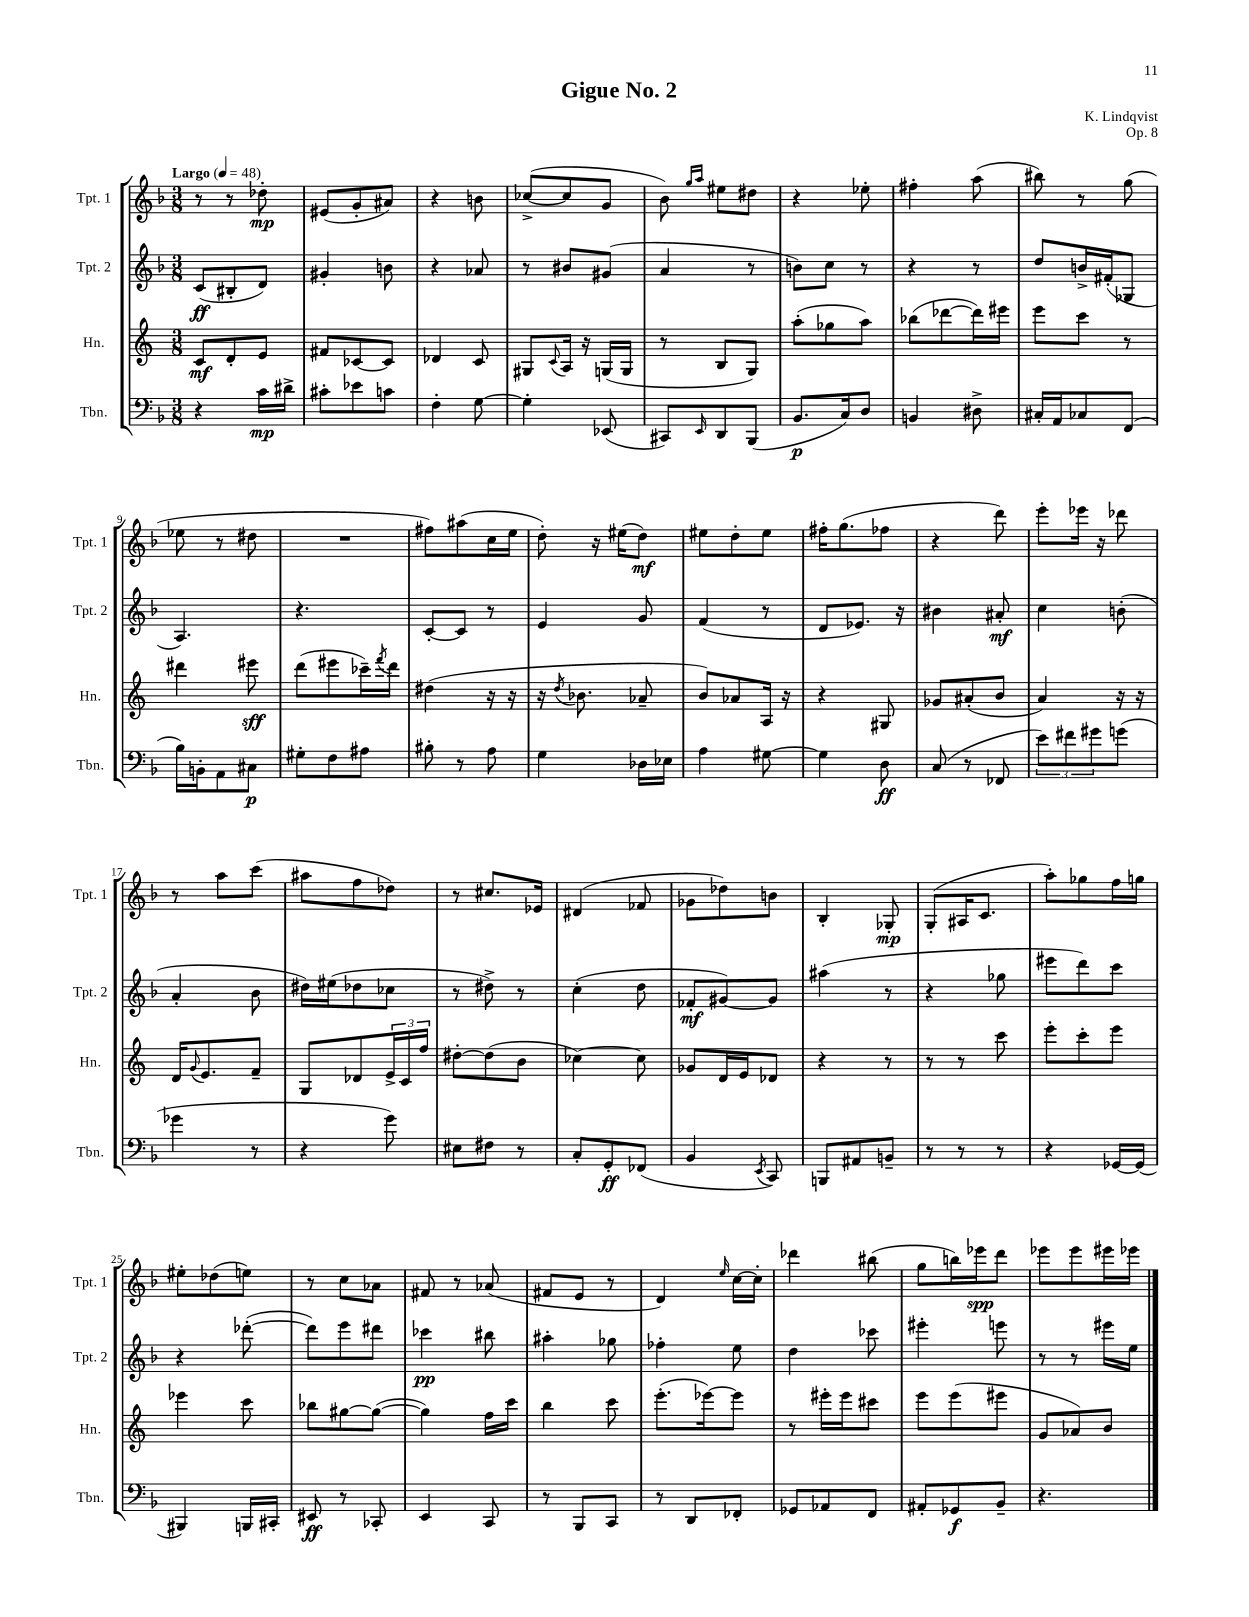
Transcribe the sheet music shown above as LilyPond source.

\header { title = "Gigue No. 2" composer = "K. Lindqvist" opus = "Op. 8" }
<<
\new StaffGroup <<
\new Staff = "s0" \with { instrumentName = "Tpt. 1" shortInstrumentName = "Tpt. 1" } {
    \clef treble \key f \major \numericTimeSignature \time 3/8 \tempo "Largo" 4 = 48
    r8 r8 des''8-.\mp |
    eis'8( g'8-. ais'8) |
    r4 b'8 |
    ces''8~->( ces''8 g'8 |
    bes'8) \grace { g''16 a''16 } eis''8 dis''8 |
    r4 ees''8-. |
    fis''4-. a''8( |
    bis''8) r8 g''8( |
    ees''8 r8 dis''8 |
    R4. |
    fis''8) ais''8( c''16 e''16 |
    d''8-.) r16 eis''16( d''8\mf) |
    eis''8 d''8-. eis''8 |
    fis''16-. g''8.( fes''8 |
    r4 d'''8) |
    e'''8-. ees'''16 r16 des'''8 |
    r8 a''8 c'''8( |
    ais''8 f''8 des''8) |
    r8 cis''8. ees'16 |
    dis'4( fes'8 |
    ges'8 des''8) b'8 |
    bes4-. ges8-.\mp |
    g8-.( ais16 c'8. |
    a''8-.) ges''8 f''16 g''16 |
    eis''8-. des''8( e''8) |
    r8 c''8 aes'8 |
    fis'8 r8 aes'8( |
    fis'8 e'8 r8 |
    d'4) \grace { e''16 } c''16~ c''16-. |
    des'''4 bis''8( |
    g''8 b''16) ees'''16\spp d'''8 |
    ees'''8 ees'''8 eis'''16 ees'''16 \bar "|." |
}
\new Staff = "s1" \with { instrumentName = "Tpt. 2" shortInstrumentName = "Tpt. 2" } {
    \clef treble \key f \major \numericTimeSignature \time 3/8
    c'8\ff( bis8-. d'8) |
    gis'4-. b'8 |
    r4 aes'8 |
    r8 bis'8 gis'8( |
    a'4 r8 |
    b'8) c''8 r8 |
    r4 r8 |
    d''8 b'16-> fis'16-.( ges8 |
    a4.) |
    r4. |
    c'8~-. c'8 r8 |
    e'4 g'8 |
    f'4( r8 |
    d'8 ees'8.) r16 |
    bis'4 ais'8-.\mf |
    c''4 b'8-.( |
    a'4-. bes'8 |
    dis''16) eis''16( des''8 ces''8 |
    r8 dis''8->) r8 |
    c''4-.( d''8 |
    fes'8-.\mf gis'8~) gis'8 |
    ais''4( r8 |
    r4 ges''8 |
    eis'''8 d'''8) c'''8 |
    r4 des'''8~-.( |
    des'''8) e'''8 dis'''8 |
    ces'''4\pp bis''8 |
    ais''4-. ges''8 |
    fes''4-. e''8 |
    d''4 ces'''8 |
    eis'''4-. e'''8 |
    r8 r8 eis'''16 e''16 \bar "|." |
}
\new Staff = "s2" \with { instrumentName = "Hn." shortInstrumentName = "Hn." } {
    \clef treble \key c \major \numericTimeSignature \time 3/8
    c'8\mf d'8-. e'8 |
    fis'8 ces'8~ ces'8 |
    des'4 c'8 |
    gis8 \appoggiatura { c'8 } a16 r16 g16( g16 |
    r8 b8 g8) |
    a''8-.( ges''8 a''8) |
    bes''8( des'''8~ des'''16) eis'''16 |
    e'''8 c'''8 r8 |
    dis'''4 eis'''8\sff |
    d'''8( eis'''8 ces'''16--) \acciaccatura { f'''8 } d'''16 |
    dis''4( r16 r16 |
    r16 \acciaccatura { d''8 } bes'8. aes'8-- |
    b'8) aes'8 a16 r16 |
    r4 gis8 |
    ges'8 ais'8-.( b'8 |
    a'4) r16 r16 |
    d'16 \appoggiatura { g'8 } e'8. f'8-- |
    g8 des'8 \tuplet 3/2 { e'16-> c'16 f''16 } |
    dis''8~-. dis''8( b'8 |
    ces''4~) ces''8 |
    ges'8 d'16 e'16 des'8 |
    r4 r8 |
    r8 r8 c'''8 |
    e'''8-. c'''8-. e'''8 |
    ees'''4 c'''8 |
    bes''8 gis''8~ gis''8~( |
    gis''4) f''16 c'''16 |
    b''4 c'''8 |
    e'''8.-.( ees'''16~) ees'''8 |
    r8 eis'''16-. eis'''16 cis'''8 |
    e'''8 e'''8( eis'''8 |
    g'8 aes'8) b'8 \bar "|." |
}
\new Staff = "s3" \with { instrumentName = "Tbn." shortInstrumentName = "Tbn." } {
    \clef bass \key f \major \numericTimeSignature \time 3/8
    r4 c'16\mp dis'16-> |
    cis'8-. ees'8 c'8 |
    f4-. g8~ |
    g4-. ees,8( |
    cis,8) \grace { e,16 } d,8 bes,,8( |
    bes,8.\p c16) d8 |
    b,4 dis8-> |
    cis16-. a,16 ces8 f,8( |
    bes16) b,16-. a,8 cis8\p |
    gis8-. f8 ais8 |
    bis8-. r8 a8 |
    g4 des16 ees16 |
    a4 gis8~ |
    gis4 d8\ff |
    c8( r8 fes,8 |
    \tuplet 3/2 { e'8) fis'8 gis'8 } g'8( |
    ges'4 r8 |
    r4 g'8) |
    eis8 fis8 r8 |
    c8-. g,8-.\ff fes,8( |
    bes,4 \acciaccatura { e,8 } c,8) |
    b,,8 ais,8 b,8-- |
    r8 r8 r8 |
    r4 ges,16~ ges,16( |
    bis,,4) b,,16 cis,16-. |
    eis,8\ff r8 ces,8-. |
    e,4 c,8 |
    r8 bes,,8 c,8 |
    r8 d,8 fes,8-. |
    ges,8 aes,8 f,8 |
    ais,8-. ges,8\f bes,8-- |
    r4. \bar "|." |
}
>>
>>
